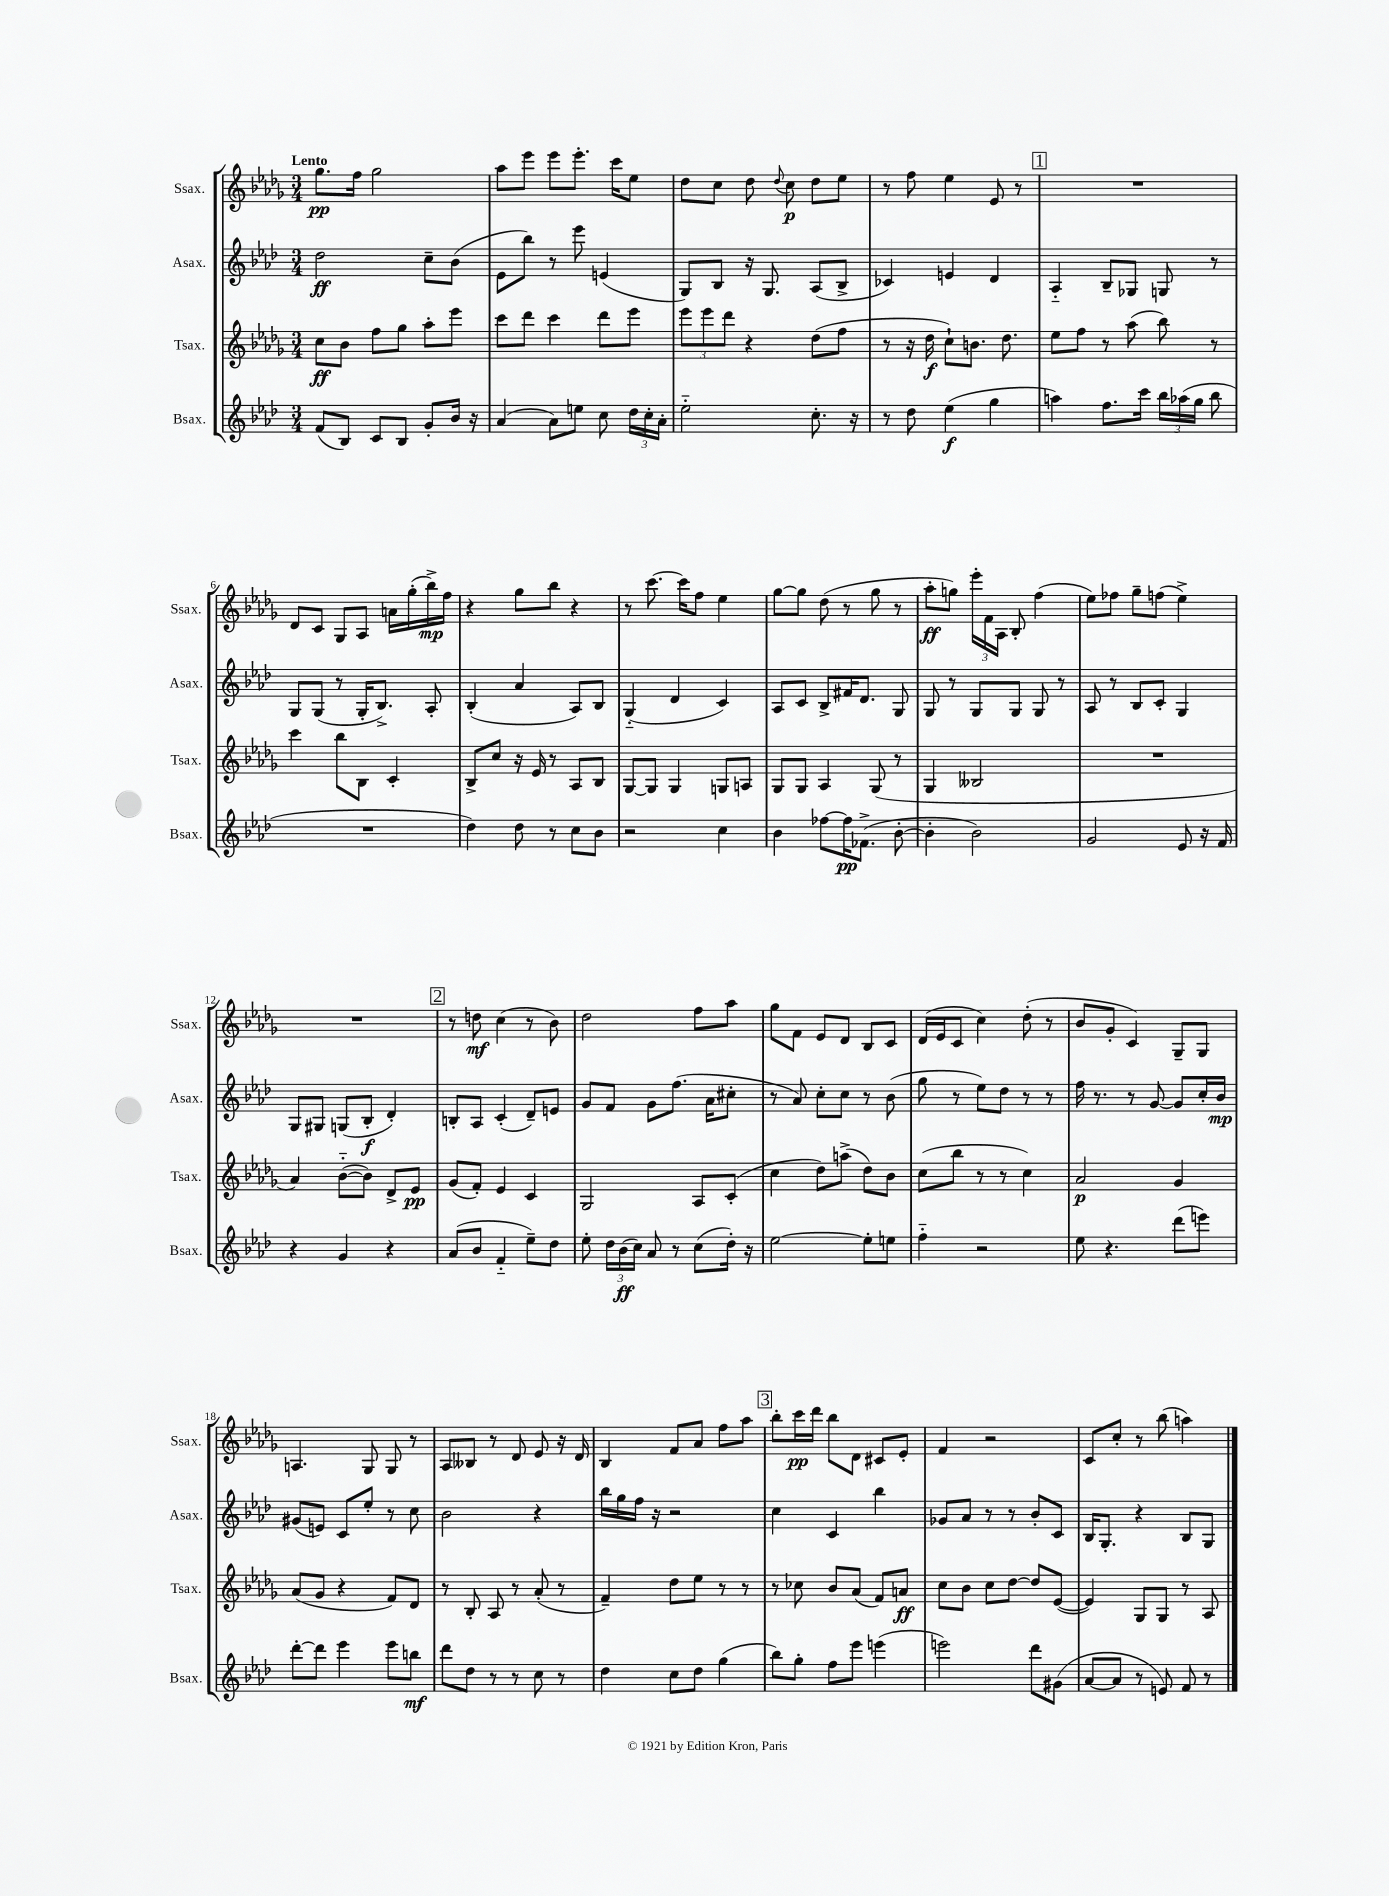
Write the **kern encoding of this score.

**kern	**dynam	**kern	**dynam	**kern	**dynam	**kern	**dynam
*part4	*part4	*part3	*part3	*part2	*part2	*part1	*part1
*staff4	*staff4	*staff3	*staff3	*staff2	*staff2	*staff1	*staff1
*I"Bsax.	*	*I"Tsax.	*	*I"Asax.	*	*I"Ssax.	*
*I'Bsax.	*	*I'Tsax.	*	*I'Asax.	*	*I'Ssax.	*
*clefG2	*	*clefG2	*	*clefG2	*	*clefG2	*
*k[b-e-a-d-]	*	*k[b-e-a-d-g-]	*	*k[b-e-a-d-]	*	*k[b-e-a-d-g-]	*
*M3/4	*	*M3/4	*	*M3/4	*	*M3/4	*
=1	=1	=1	=1	=1	=1	=1	=1
!	!	!	!	!	!	!LO:TX:a:B:t=Lento	!
(8f/L	.	8cc\L	ff	2dd-\	ff	8.gg-\L	pp
8B-/J)	.	8b-\J	.	.	.	.	.
.	.	.	.	.	.	16ff\Jk	.
8c/L	.	8ff\L	.	.	.	2gg-\	.
8B-/J	.	8gg-\J	.	.	.	.	.
8g'/L	.	8aa-'\L	.	8cc~\L	.	.	.
16b-/Jk	.	8eee-\J	.	(8b-\J	.	.	.
16r	.	.	.	.	.	.	.
=2	=2	=2	=2	=2	=2	=2	=2
(4a-/	.	8ccc\L	.	8e-\L	.	8aa-\L	.
.	.	8ddd-\J	.	8bb-\J)	.	8eee-\J	.
8a-\L)	.	4ccc\	.	8r	.	8eee-\L	.
8een\J	.	.	.	8eee-\	.	8.eee-'\J	.
8cc\	.	8ddd-\L	.	(4en/	.	.	.
.	.	.	.	.	.	16ccc\KL	.
24dd-\LL	.	8eee-\J	.	.	.	8ee-\J	.
24cc'\	.	.	.	.	.	.	.
24a-'\JJ	.	.	.	.	.	.	.
=3	=3	=3	=3	=3	=3	=3	=3
2ee-\	.	12eee-\L	.	8G/L)	.	8dd-\L	.
.	.	12eee-\	.	.	.	.	.
.	.	.	.	8B-/J	.	8cc\J	.
.	.	12ddd-\J	.	.	.	.	.
.	.	4r	.	16r	.	8dd-\	.
.	.	.	.	8.G/	.	.	.
.	.	.	.	.	.	8qqdd-/	.
.	.	.	.	.	.	8cc\	p
8.cc'\	.	(8dd-\L	.	(8A-/L	.	8dd-\L	.
.	.	8ff\J	.	8B-^/J	.	8ee-\J	.
16r	.	.	.	.	.	.	.
=4	=4	=4	=4	=4	=4	=4	=4
8r	.	8r	.	4c-X/)	.	8r	.
8dd-\	.	16r	.	.	.	8ff\	.
.	.	16dd-\	f	.	.	.	.
(4ee-\	f	8cc`\L)	.	4en/	.	4ee-\	.
.	.	8.bn\J	.	.	.	.	.
4gg\	.	.	.	4d-/	.	8e-/	.
.	.	8.dd-\	.	.	.	.	.
.	.	.	.	.	.	8r	.
!!LO:REH:place=s1:t=1
=5	=5	=5	=5	=5	=5	=5	=5
4aan\)	.	8ee-\L	.	4A-/	.	2.r	.
.	.	8ff\J	.	.	.	.	.
8.ff\L	.	8r	.	8B-~/L	.	.	.
.	.	(8aa-\	.	8G-X/J	.	.	.
16ccc\Jk	.	.	.	.	.	.	.
24bb-\LL	.	8bb-\)	.	8Gn/	.	.	.
(24aa-X\	.	.	.	.	.	.	.
24gg\JJ	.	.	.	.	.	.	.
8bb-\	.	8r	.	8r	.	.	.
!!LO:LB:g=z
=6	=6	=6	=6	=6	=6	=6	=6
2.r	.	4ccc\	.	8G/L	.	8d-/L	.
.	.	.	.	(8G/J	.	8c/J	.
.	.	8bb-\L	.	8r	.	8G-/L	.
.	.	8B-\J	.	16G'/KL	.	8A-/J	.
.	.	.	.	8.B-^/J)	.	.	.
.	.	4c'/	.	.	.	16an\LL	.
.	.	.	.	.	.	(16gg-'\	.
.	.	.	.	8A-'/	.	16bb-^\)	mp
.	.	.	.	.	.	16ff\JJ	.
=7	=7	=7	=7	=7	=7	=7	=7
4dd-\)	.	8B-^/L	.	(4B-'/	.	4r	.
.	.	8cc/J	.	.	.	.	.
8dd-\	.	16r	.	4a-/	.	8gg-\L	.
.	.	16e-/	.	.	.	.	.
8r	.	8r	.	.	.	8bb-\J	.
8cc\L	.	8A-/L	.	8A-/L)	.	4r	.
8b-\J	.	8B-/J	.	8B-/J	.	.	.
=8	=8	=8	=8	=8	=8	=8	=8
2r	.	[8G-/L	.	(4G/	.	8r	.
.	.	8G-/J]	.	.	.	[8.ccc\	.
.	.	4G-/	.	4d-/	.	.	.
.	.	.	.	.	.	16ccc\KL]	.
.	.	.	.	.	.	8ff\J	.
4cc\	.	8Gn/L	.	4c/)	.	4ee-\	.
.	.	8An/J	.	.	.	.	.
=9	=9	=9	=9	=9	=9	=9	=9
4b-\	.	8G-/L	.	8A-/L	.	[8gg-\L	.
.	.	8G-/J	.	8c/J	.	8gg-\J]	.
[8ff-X\L	.	4A-/	.	8B-^/L	.	(8dd-\	.
16ff-\K]	pp	.	.	16f#X/K	.	8r	.
(8.f-X^\J	.	.	.	8.d-/J	.	.	.
.	.	(8G-/	.	.	.	8gg-\	.
[8b-'\	.	8r	.	8G/	.	8r	.
=10	=10	=10	=10	=10	=10	=10	=10
4b-'\]	.	4G-/	.	8G/	.	8aa-'\L	ff
.	.	.	.	8r	.	8ggn\J)	.
2b-\)	.	2B--X/	.	8G/L	.	24eee-'\LL	.
.	.	.	.	.	.	24f\	.
.	.	.	.	.	.	24A-\JJ	.
.	.	.	.	8G/J	.	8B-'/	.
.	.	.	.	8G/	.	(4ff\	.
.	.	.	.	8r	.	.	.
=11	=11	=11	=11	=11	=11	=11	=11
2g/	.	2.r	.	8A-/	.	8ee-\L)	.
.	.	.	.	8r	.	8ff-X\J	.
.	.	.	.	8B-/L	.	8gg-~\L	.
.	.	.	.	8c'/J	.	(8ffn\J	.
8e-/	.	.	.	4G/	.	4ee-^\)	.
16r	.	.	.	.	.	.	.
16f/	.	.	.	.	.	.	.
!!LO:LB:g=z
=12	=12	=12	=12	=12	=12	=12	=12
4r	.	4a-/)	.	8G/L	.	2.r	.
.	.	.	.	8G#X/J	.	.	.
4g/	.	([8b-\L	.	(8Gn/L	.	.	.
.	.	8b-\J])	.	8B-'/J	f	.	.
4r	.	8d-^/L	.	4d-'/)	.	.	.
.	.	8e-/J	pp	.	.	.	.
!!LO:REH:place=s1:t=2
=13	=13	=13	=13	=13	=13	=13	=13
(8a-/L	.	(8g-/L	.	8Bn'/L	.	8r	.
8b-/J	.	8f'/J)	.	8A-/J	.	8ddn\	mf
4f/	.	4e-/	.	(4c'/	.	(4cc\	.
8ee-~\L)	.	4c/	.	8d-~/L)	.	8r	.
8dd-\J	.	.	.	8en/J	.	8b-\)	.
=14	=14	=14	=14	=14	=14	=14	=14
8ee-'\	.	2G-/	.	8g/L	.	2dd-\	.
24dd-\LL	.	.	.	8f/J	.	.	.
(24b-\	ff	.	.	.	.	.	.
24cc\JJ)	.	.	.	.	.	.	.
8a-/	.	.	.	8g\L	.	.	.
8r	.	.	.	(8.ff\J	.	.	.
(8cc\L	.	8A-/L	.	.	.	8ff\L	.
.	.	.	.	16a-\KL	.	.	.
16dd-'\Jk)	.	(8c'/J	.	8cc#X'\J	.	8aa-\J	.
16r	.	.	.	.	.	.	.
=15	=15	=15	=15	=15	=15	=15	=15
[2ee-\	.	4cc\	.	8r	.	8gg-\L	.
.	.	.	.	8a-/)	.	8f\J	.
.	.	8dd-\L)	.	8cc'\L	.	8e-/L	.
.	.	(8aan^\J	.	8cc\J	.	8d-/J	.
8ee-'\L]	.	8dd-\L)	.	8r	.	8B-/L	.
8een\J	.	8b-\J	.	(8b-\	.	8c/J	.
=16	=16	=16	=16	=16	=16	=16	=16
4ff\	.	(8cc\L	.	8gg\	.	(16d-/LL	.
.	.	.	.	.	.	16e-/J	.
.	.	8bb-\J	.	8r	.	8c/J	.
2r	.	8r	.	8ee-\L)	.	4cc\)	.
.	.	8r	.	8dd-\J	.	.	.
.	.	4cc\)	.	8r	.	(8dd-'\	.
.	.	.	.	8r	.	8r	.
=17	=17	=17	=17	=17	=17	=17	=17
8ee-\	.	2a-/	p	16ff\	.	8b-/L	.
.	.	.	.	8.r	.	.	.
4.r	.	.	.	.	.	8g-'/J	.
.	.	.	.	8r	.	4c/)	.
.	.	.	.	[8g/	.	.	.
(8ddd-\L	.	4g-/	.	8g/L]	.	8G-~/L	.
8eeen\J)	.	.	.	16cc'/L	.	8G-/J	.
.	.	.	.	16b-/JJ	mp	.	.
!!LO:LB:g=z
=18	=18	=18	=18	=18	=18	=18	=18
[8ddd-'\L	.	(8a-/L	.	(8g#X/L	.	4.An/	.
8ddd-\J]	.	8g-/J	.	8en/J)	.	.	.
4eee-\	.	4r	.	8c/L	.	.	.
.	.	.	.	8ee-'/J	.	8G-/	.
8eee-\L	.	8f/L)	.	8r	.	8G-/	.
8bbn\J	mf	8d-/J	.	8cc\	.	8r	.
=19	=19	=19	=19	=19	=19	=19	=19
8ddd-\L	.	8r	.	2b-\	.	8A-/L	.
8dd-\J	.	8B-'/	.	.	.	8B--X/J	.
8r	.	8A-/	.	.	.	8r	.
8r	.	8r	.	.	.	8d-/	.
8cc\	.	(8a-'/	.	4r	.	8e-/	.
8r	.	8r	.	.	.	16r	.
.	.	.	.	.	.	16d-/	.
=20	=20	=20	=20	=20	=20	=20	=20
4dd-\	.	4f~/)	.	16bb-\LL	.	4B-/	.
.	.	.	.	16gg\	.	.	.
.	.	.	.	16ff\JJ	.	.	.
.	.	.	.	16r	.	.	.
8cc\L	.	8dd-\L	.	2r	.	8f/L	.
8dd-\J	.	8ee-\J	.	.	.	8a-/J	.
(4gg\	.	8r	.	.	.	8ff\L	.
.	.	8r	.	.	.	8aa-\J	.
!!LO:REH:place=s1:t=3
=21	=21	=21	=21	=21	=21	=21	=21
8bb-\L)	.	8r	.	4cc\	.	8bb-'\L	.
8gg'\J	.	8cc-X\	.	.	.	16ccc\L	pp
.	.	.	.	.	.	16ddd-\JJ	.
8ff\L	.	8b-/L	.	4c/	.	8bb-\L	.
8eee-\J	.	(8a-/J	.	.	.	8d-\J	.
(4eeen\	.	8f/L)	.	4bb-\	.	8c#X/L	.
.	.	8an/J	ff	.	.	8e-'/J	.
=22	=22	=22	=22	=22	=22	=22	=22
2eeen\)	.	8cc\L	.	8g-X/L	.	4f/	.
.	.	8b-\J	.	8a-/J	.	.	.
.	.	8cc\L	.	8r	.	2r	.
.	.	[8dd-\J	.	8r	.	.	.
8ddd-\L	.	8dd-/L]	.	8b-'/L	.	.	.
(8g#X\J	.	([8e-/J	.	8c/J	.	.	.
=23	=23	=23	=23	=23	=23	=23	=23
[8a-/L	.	4e-/])	.	16B-/KL	.	8c/L	.
.	.	.	.	8.G'/J	.	.	.
8a-/J]	.	.	.	.	.	8cc'/J	.
8r	.	8G-/L	.	4r	.	8r	.
8en/)	.	8G-/J	.	.	.	(8bb-\	.
8f/	.	8r	.	8B-/L	.	4aan\)	.
8r	.	8A-/	.	8G/J	.	.	.
==	==	==	==	==	==	==	==
*-	*-	*-	*-	*-	*-	*-	*-
